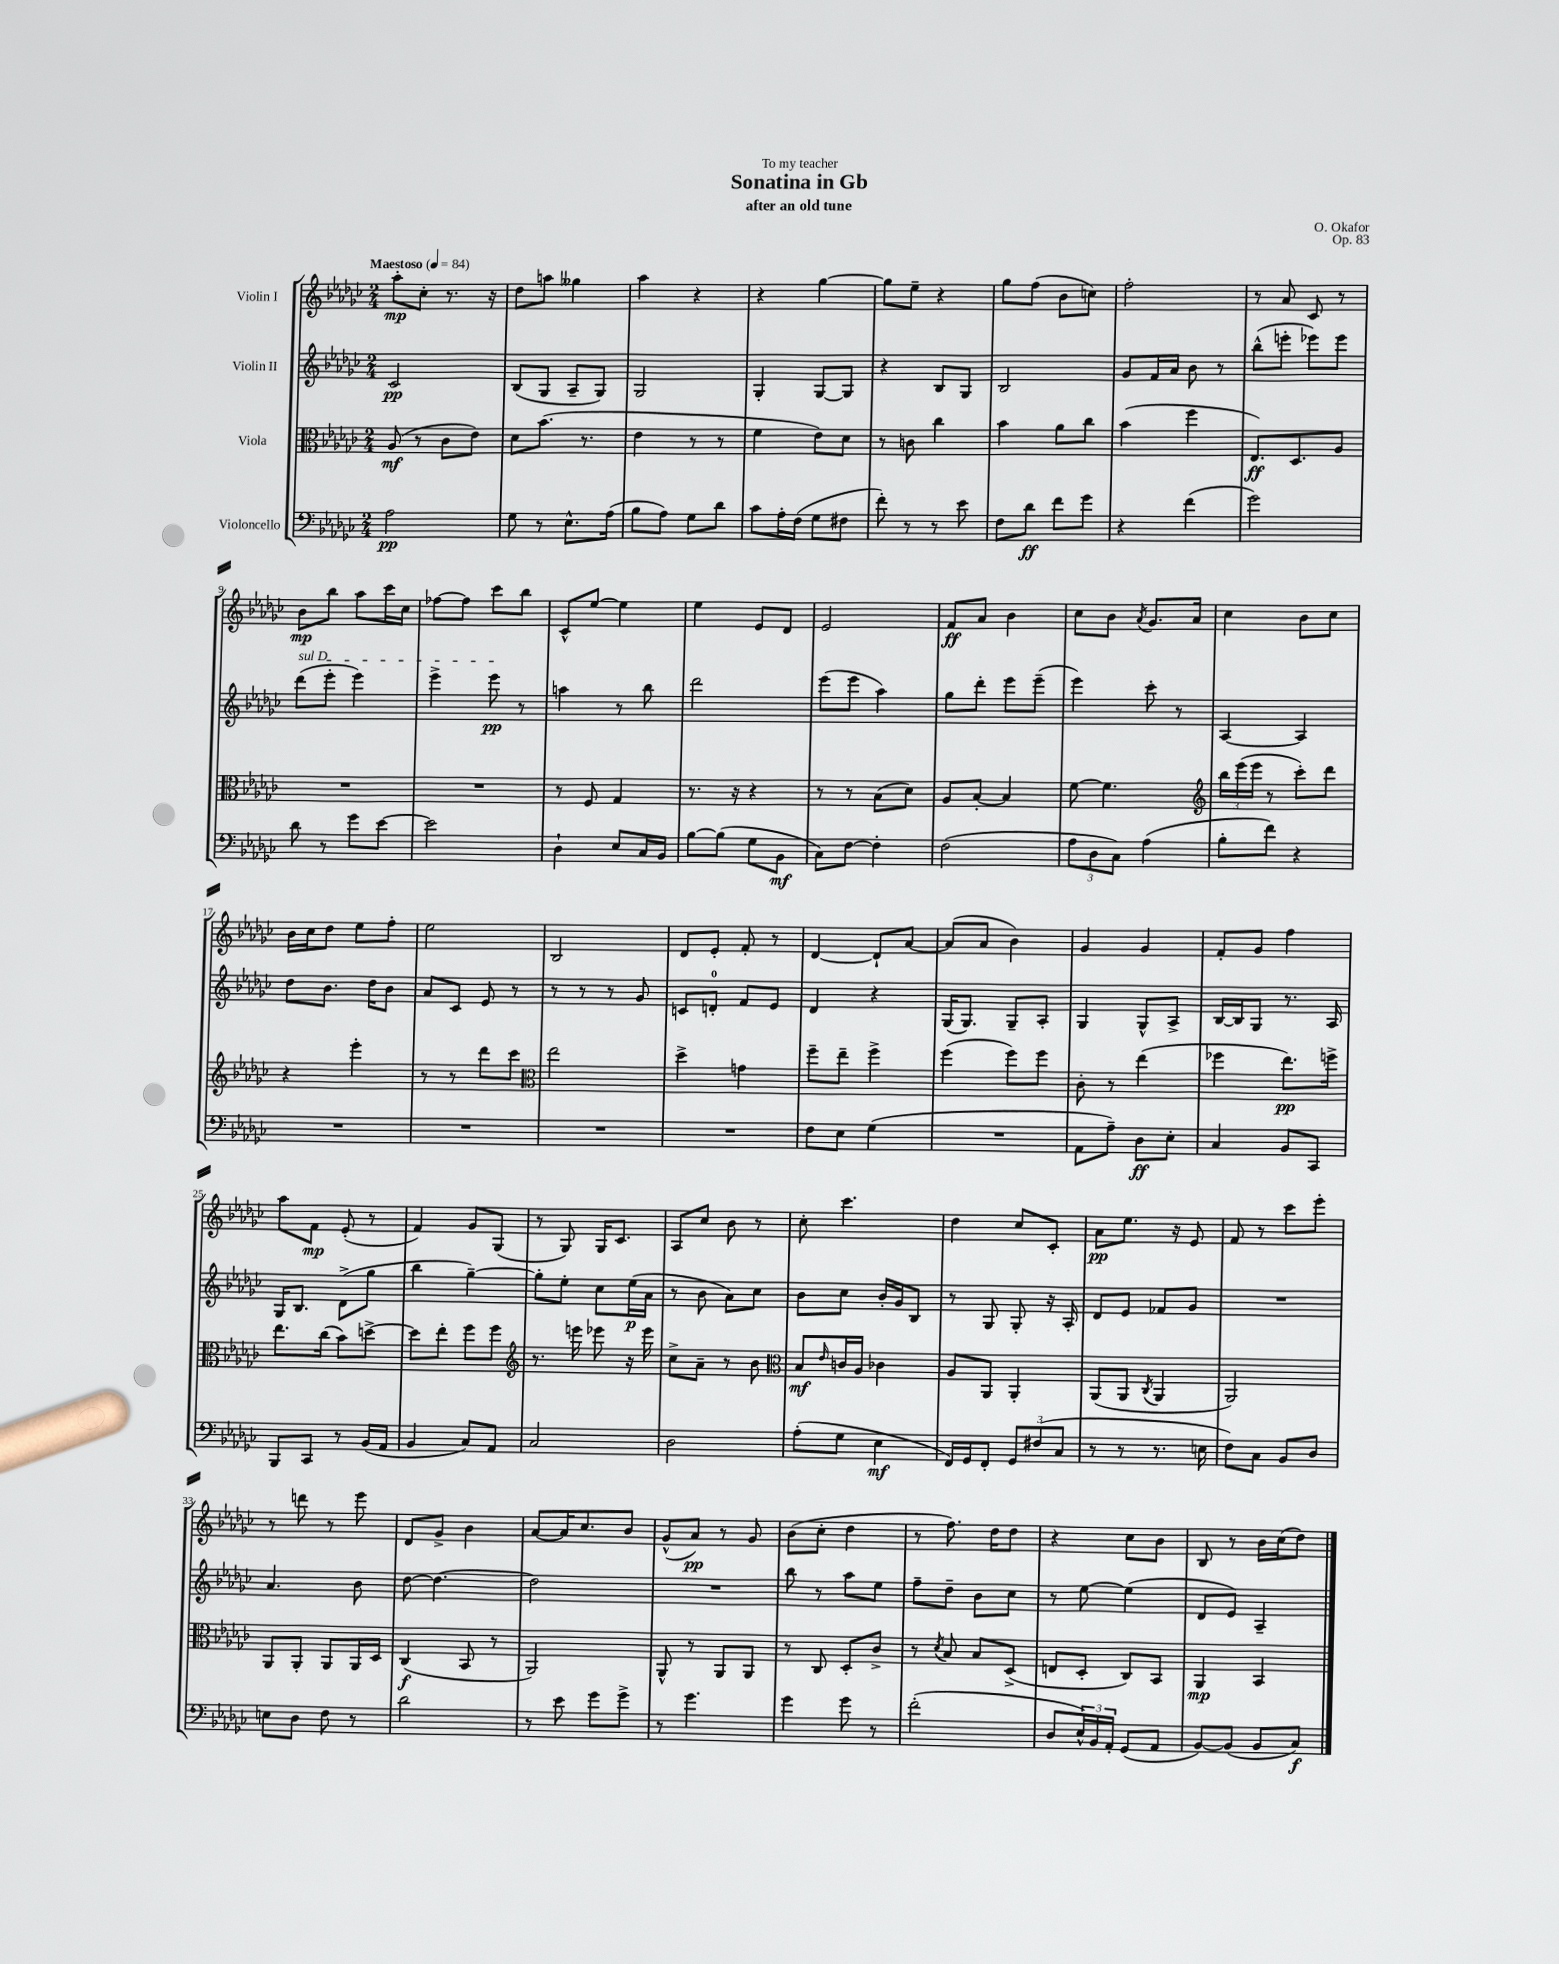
\header { title = "Sonatina in Gb" composer = "O. Okafor" subtitle = "after an old tune" dedication = "To my teacher" opus = "Op. 83" }
<<
\new StaffGroup <<
\new Staff = "s0" \with { instrumentName = "Violin I" } {
    \clef treble \key ges \major \numericTimeSignature \time 2/4 \tempo "Maestoso" 4 = 84
    aes''8-.\mp ces''8-. r8. r16 |
    des''8 a''8 geses''4 |
    aes''4 r4 |
    r4 ges''4~ |
    ges''8 ees''8-- r4 |
    ges''8 f''8( bes'8 c''8) |
    f''2-. |
    r8 aes'8 ces'8 r8 |
    bes'8\mp bes''8 aes''8 ces'''16 ces''16 |
    fes''8~ fes''8 ces'''8 bes''8 |
    ces'8-^ ees''8~ ees''4 |
    ees''4 ees'8 des'8 |
    ees'2 |
    f'8\ff aes'8 bes'4 |
    ces''8 bes'8 \acciaccatura { aes'8 } ges'8. aes'16 |
    ces''4 bes'8 ces''8 |
    bes'16 ces''16 des''8 ees''8 f''8-. |
    ees''2 |
    bes2 |
    des'8 ees'8-. f'8-. r8 |
    des'4~ des'8-! aes'8~ |
    aes'8( aes'8 bes'4) |
    ges'4 ges'4 |
    f'8-. ges'8 f''4 |
    aes''8 f'8\mp ees'8-.( r8 |
    f'4) ges'8 ges8( |
    r8 ges8) ges16 ces'8. |
    aes8 ces''8 bes'8 r8 |
    ces''8-. ces'''4. |
    des''4 ces''8 ces'8-. |
    aes'8\pp ees''8. r16 ees'8 |
    f'8 r8 ces'''8 ees'''8-. |
    r8 d'''8 r8 ees'''8 |
    des'8 ges'8-> bes'4 |
    aes'8~ aes'16 ces''8. bes'8 |
    ges'8-^( aes'8\pp) r8 ges'8 |
    bes'8( ces''8-. des''4 |
    r8 f''8.) des''16 des''8 |
    r4 ces''8 bes'8 |
    bes8 r8 bes'16 ces''16( des''8) \bar "|." |
}
\new Staff = "s1" \with { instrumentName = "Violin II" } {
    \clef treble \key ges \major \numericTimeSignature \time 2/4
    ces'2\pp |
    bes8( ges8 aes8-- ges8) |
    ges2 |
    ges4-. ges8~ ges8 |
    r4 bes8 ges8 |
    bes2 |
    ges'8 f'16 aes'16 bes'8 r8 |
    bes''8-^( e'''8-. ees'''8) ees'''8 |
    \once \override TextSpanner.bound-details.left.text = \markup { \italic "sul D" } des'''8\startTextSpan( ees'''8-. ees'''4) |
    ees'''4-> ees'''8\pp\stopTextSpan r8 |
    a''4 r8 bes''8 |
    des'''2 |
    ees'''8( ees'''8 aes''4) |
    ges''8 des'''8-. ees'''8 ees'''8--( |
    ees'''4) ces'''8-. r8 |
    aes4~ aes4 |
    des''8 bes'8. des''16 bes'8 |
    aes'8 ces'8 ees'8 r8 |
    r8 r8 r8 ges'8 |
    c'8 d'8-0-. f'8 ees'8 |
    des'4 r4 |
    ges16( ges8.) ges8-- aes8-. |
    ges4 ges8-^ aes8-> |
    bes16~ bes16 ges8 r8. aes16 |
    ges16 bes8. des'8->( ges''8 |
    bes''4 ges''4~--) |
    ges''8-. ees''8-. ces''8 ees''16\p( aes'16 |
    r8 bes'8 aes'8) ces''8 |
    bes'8 ces''8 bes'16-. ges'16 bes8 |
    r8 ges8 ges8-. r16 aes16-. |
    des'8 ees'8 fes'8 ges'8 |
    R2 |
    aes'4. bes'8 |
    des''8~ des''4.~ |
    des''2 |
    R2 |
    bes''8 r8 aes''8 ees''8 |
    f''8-- des''8-- bes'8 ces''8 |
    r8 ees''8~ ees''4( |
    des'8 ees'8) aes4-- \bar "|." |
}
\new Staff = "s2" \with { instrumentName = "Viola" } {
    \clef alto \key ges \major \numericTimeSignature \time 2/4
    aes8\mf( r8 ces'8 ees'8) |
    des'8 bes'8.( r8. |
    ees'4 r8 r8 |
    f'4 ees'8) des'8 |
    r8 c'8 ces''4 |
    bes'4 aes'8 ces''8 |
    bes'4( f''4 |
    ees8.\ff) des8. aes8 |
    R2 |
    R2 |
    r8 f8 ges4 |
    r8. r16 r4 |
    r8 r8 bes8( des'8) |
    aes8 bes8~-. bes4 |
    f'8~ f'4. |
    \clef treble \tuplet 3/2 { bes''16 ees'''16( ees'''16 } r8 ces'''8-.) des'''8 |
    r4 ees'''4-. |
    r8 r8 des'''8 ces'''8 |
    \clef alto ees''2 |
    des''4-> g'4 |
    f''8-- ees''8-- f''4-> |
    f''4( f''8) f''8 |
    ces'8-. r8 ees''4( |
    fes''4 ees''8.\pp) f''16-> |
    ees''8. ces''16( bes'8) d''8~-> |
    d''8 ees''8-. f''8 f''8 |
    \clef treble r8. e'''16 ees'''8 r16 ees'''16 |
    ces''8-> aes'8-- r8 bes'8 |
    \clef alto bes8\mf \grace { ees'16 } c'16 aes16 ces'4 |
    aes8 aes,8 aes,4-. |
    aes,8( aes,8 \acciaccatura { ces8 } aes,4 |
    aes,2) |
    aes,8 aes,8-. aes,8 aes,16 des16 |
    ces4\f( bes,8 r8 |
    aes,2) |
    aes,8-^ r8 aes,8 aes,8 |
    r8 ces8 des8-. ces'8-> |
    r8 \acciaccatura { des'8 } bes8 bes8 des8->( |
    e8 des8-. ces8) bes,8 |
    aes,4\mp bes,4 \bar "|." |
}
\new Staff = "s3" \with { instrumentName = "Violoncello" } {
    \clef bass \key ges \major \numericTimeSignature \time 2/4
    aes2\pp |
    ges8 r8 ees8.-^ aes16( |
    bes8 aes8) ges8 des'8 |
    ces'8 aes16-. f16( ges8 fis8 |
    f'8-.) r8 r8 ees'8 |
    f8 des'8\ff f'8 ges'8 |
    r4 f'4( |
    ges'2) |
    des'8 r8 ges'8 ees'8~ |
    ees'2 |
    des4-! ees8 ces16 bes,16 |
    bes8~ bes8( ges8 bes,8\mf |
    ces8) f8~ f4-. |
    f2( |
    \tuplet 3/2 { aes8 des8 ces8) } aes4( |
    bes8-. f'8) r4 |
    R2 |
    R2 |
    R2 |
    R2 |
    f8 ees8 ges4( |
    R2 |
    aes,8 aes8--) des8\ff ees8-. |
    ces4 bes,8 ces,8 |
    bes,,8 ces,8 r8 bes,16( aes,16 |
    bes,4 ces8) aes,8 |
    ces2 |
    des2 |
    aes8-.( ges8 ees4\mf |
    f,16) ges,16 f,8-. \tuplet 3/2 { ges,8 fis8( ces8 } |
    r8 r8 r8. e16 |
    f8) ces8 bes,8 des8 |
    e8 des8 f8 r8 |
    des'2 |
    r8 ees'8 ges'8 ges'8-> |
    r8 ges'4. |
    ges'4 ges'8 r8 |
    f'2-.( |
    des8 \tuplet 3/2 { ees16-^) bes,16 aes,16-. } ges,8( aes,8 |
    bes,8~) bes,8( bes,8 ces8\f) \bar "|." |
}
>>
>>
